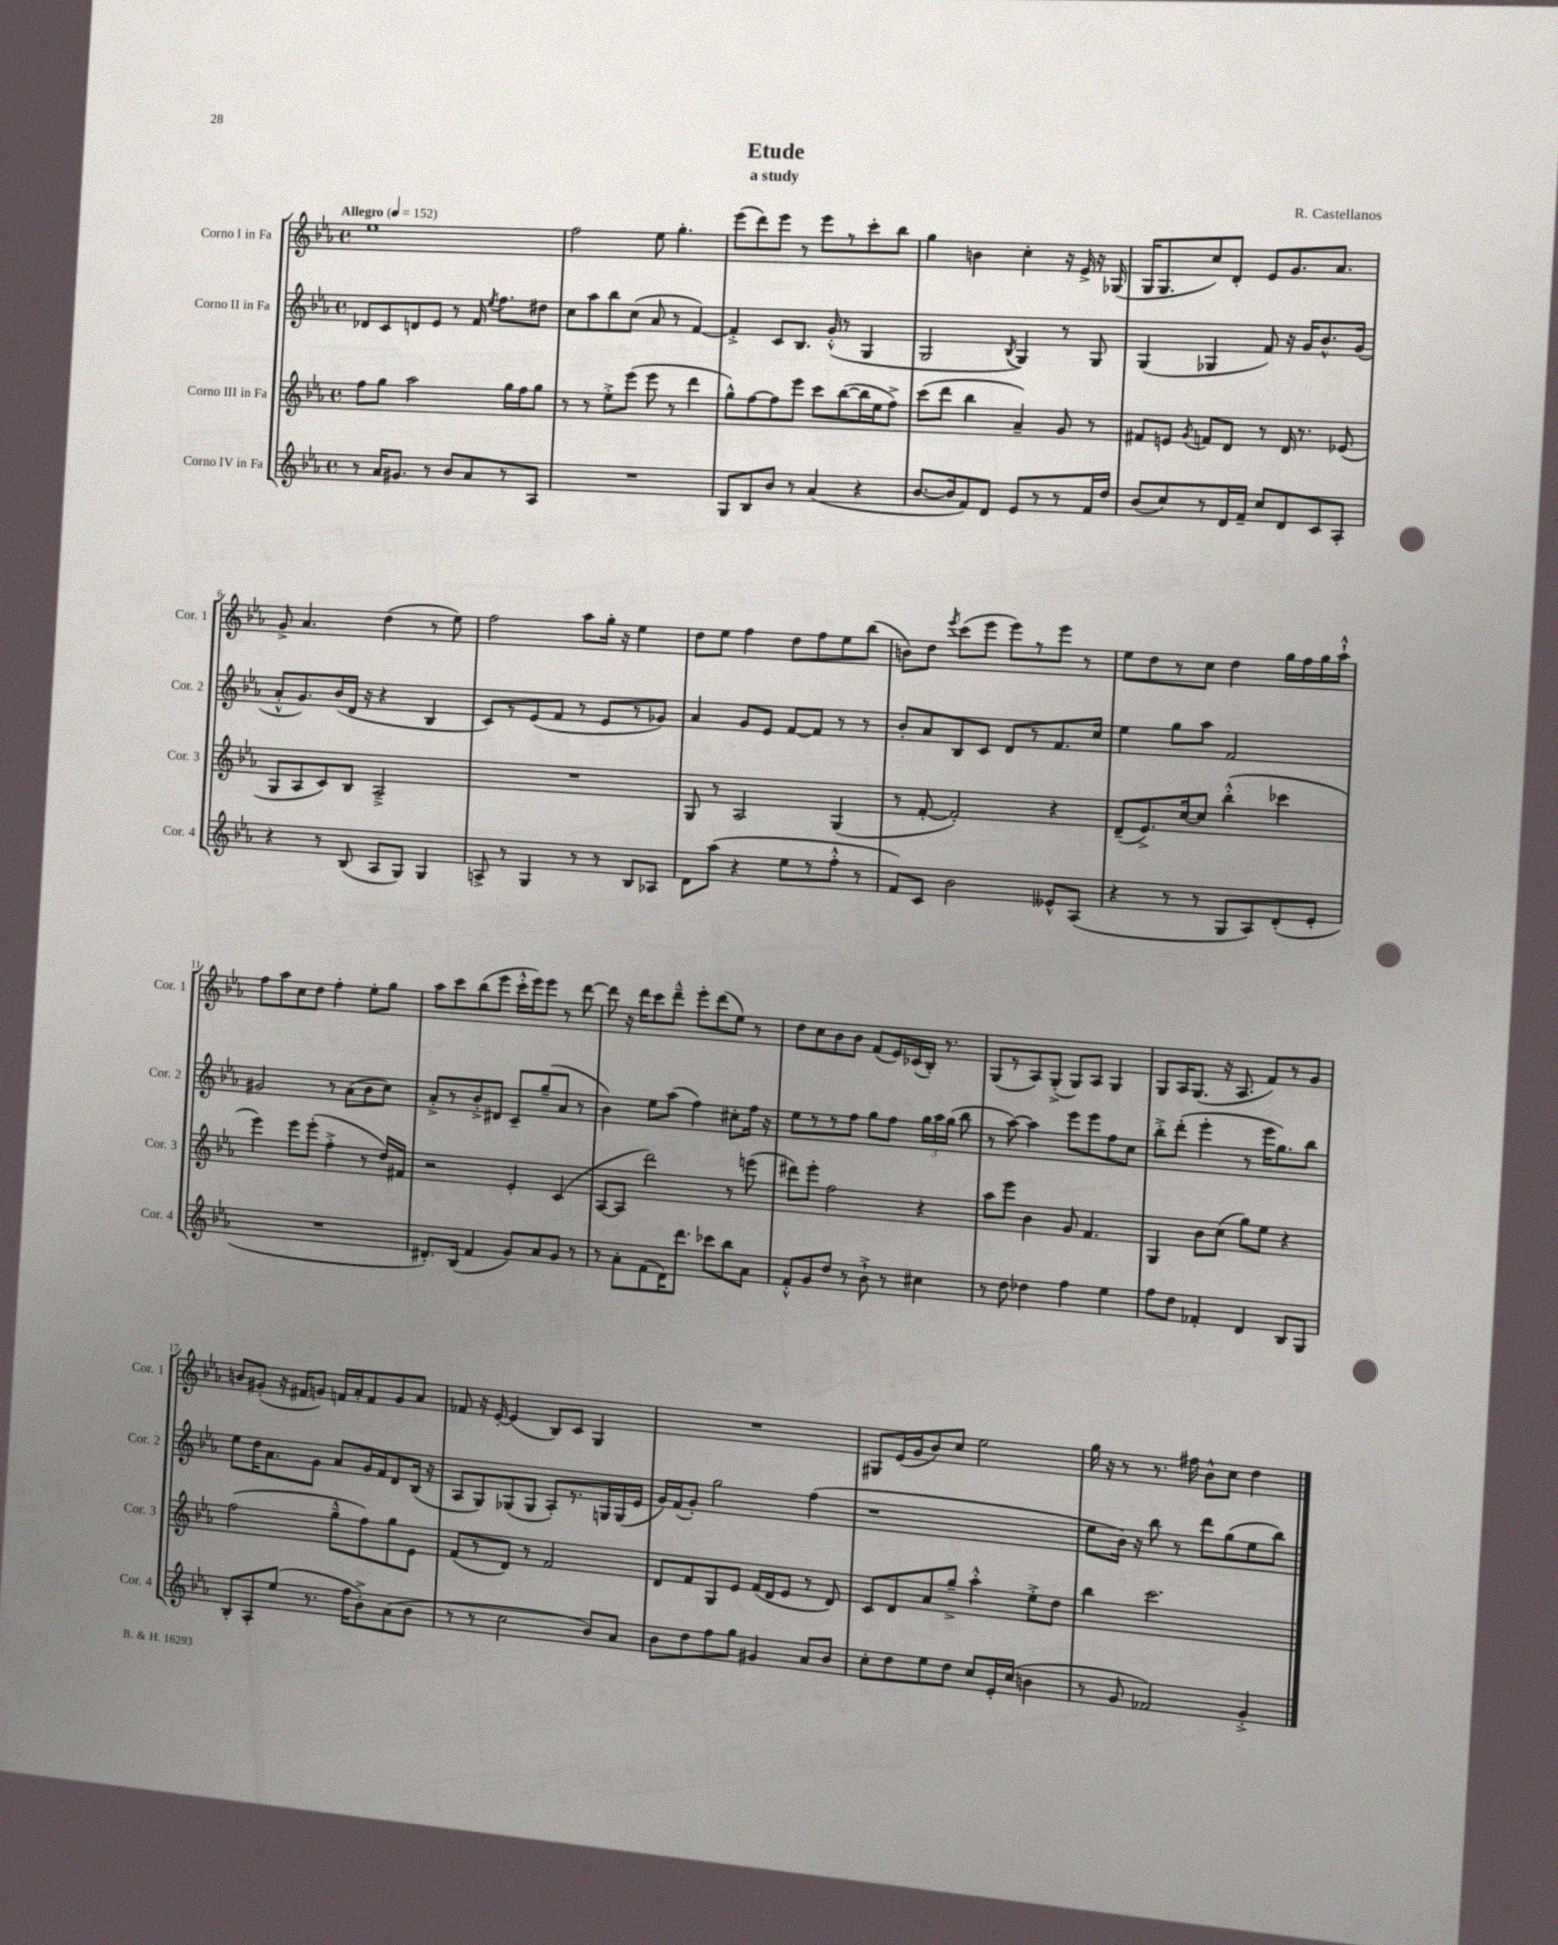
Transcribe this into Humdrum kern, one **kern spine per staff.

**kern	**kern	**kern	**kern
*staff4	*staff3	*staff2	*staff1
*clefG2	*clefG2	*clefG2	*clefG2
*k[b-e-a-]	*k[b-e-a-]	*k[b-e-a-]	*k[b-e-a-]
*M4/4	*M4/4	*M4/4	*M4/4
*met(c)	*met(c)	*met(c)	*met(c)
*MM152	*MM152	*MM152	*MM152
8r	8ff	8d-	1ee-
16a-	8gg	8c	.
8.g#	.	.	.
.	2aa-	8d	.
8r	.	8e-	.
8b-	.	8r	.
8a-	.	16f	.
.	.	8qee-	.
.	.	8.ff	.
8r	16gg	.	.
.	16ff	.	.
8A-	8gg	8dd#	.
=	=	=	=
1r	8r	8cc	2ff
.	8r	8aa-	.
.	8ee-'^	8bb-	.
.	(8eee-	(8cc	.
.	8eee-	8a-	8ee-
.	8r	8r	4.gg'
.	4ddd	[4f)	.
=	=	=	=
8G	8gg^^)	4f'^]	(8eee-
8B-	[8ff	.	8ddd)
8b-	8ff]	8c	8eee-
8r	8eee-	8.B-	8r
(4a-	8ccc	.	8eee-
.	.	(16g'^^	.
.	([8bb-	8r	8r
4r	16bb-]	4G	8ccc'
.	16ee-	.	.
.	8ff^)	.	8bb-
=	=	=	=
[8.b-	(8ccc	2G	4gg
.	8ddd	.	.
16b-]	.	.	.
8f)	4bb-	.	4b
8d	.	.	.
.	.	8qB-	.
8e-	4a-~)	4G)	4cc'
8r	.	.	.
8r	8g	8r	16r
.	.	.	16e-^
16f	8r	8G	16r
16dd	.	.	(16G-
=	=	=	=
(8b-	8f#	(4G	16G
.	.	.	8.G
8cc)	8e	.	.
.	8qg	.	.
8r	8f	4G-	8cc)
16d	8d	.	8d'
16f~	.	.	.
8cc	8r	8f)	8e-
8d	16d	16r	8.g
.	8.r	16g	.
8c	.	8.b-^^	.
.	.	.	8.a-
8A-'	(8e-	.	.
.	.	(16g	.
=	=	=	=
4r	8G	8a-'^^	8g^
.	8A-	8.g)	4.a-
8r	8c)	.	.
.	.	(16b-	.
(8B-	8B-	16d	.
.	.	16r	.
8A-	2A-~^	4r	(4dd
8G)	.	.	.
4G	.	4B-	8r
.	.	.	8ee-)
=	=	=	=
8A^	1r	8c)	2ff
8r	.	8r	.
4G	.	(8e-	.
.	.	8f	.
8r	.	8r	8aa-
8r	.	8e-	16gg'
.	.	.	16r
8B-	.	8r	4ee-
8A-	.	8g-)	.
=	=	=	=
8d	8G	4a-	8dd
(8aa-	8r	.	8ee-
4r	2A-	8g	4ff
.	.	8e-	.
8ee-	.	[8f	8dd
8r	.	8f]	8ff
8ff'^^	(4G	8r	8ee-
8r	.	8r	(8bb-
=	=	=	=
8f)	8r	8b-'	8b)
8c	[8f'	8a-	8dd
.	.	.	8qeee-
2b-	2f'])	8B-	(8ccc
.	.	8c	8eee-
.	.	8d	8eee-)
.	.	8r	8r
8e--^^	4r	8.f	8eee-
(8A-	.	.	8r
.	.	16cc	.
=	=	=	=
4r	(8d~	4ee-	8ee-
.	8.e-^)	.	8dd
8r	.	8gg	8r
.	[16cc	.	.
8r	8cc]	8aa-	8cc
8G	(4bb-'^^	2f	4dd
8A-)	.	.	.
(8d'	4ccc-	.	16gg
.	.	.	16ff
8e-'	.	.	16gg
.	.	.	16aa-`^^
=	=	=	=
1r	4eee-)	2g#	8ff
.	.	.	8aa-
.	8eee-	.	8cc
.	(8eee-'	.	8dd
.	4ff'^	8r	4ff'
.	.	(8a-	.
.	8r	8b-	8ee-'
.	16dd)	8cc)	8gg
.	16f#	.	.
=	=	=	=
8.d#')	2r	8a-'^	8aa-
.	.	8r	8ccc
(16B-	.	.	.
4f	.	8b-'^	(8bb-
.	.	8d#	8eee-
8g)	4e-'	8c~	16ccc'^^
.	.	.	16eee-)
8a-	.	(8gg~	8eee-
8g	(4c	8a-	8r
8r	.	8r	[8ddd
=	=	=	=
8r	[8A-	4b-)	8ddd]
8a-'	8A-]	.	16r
.	.	.	16ddd
(8f	2ddd)	8ee-	8ccc
16d)	.	(8aa-	8ddd~^^
8.ddd	.	.	.
.	.	4ff)	8eee-'
8ccc-	.	.	(8ddd
8bb-	8r	8cc#'	8ee-)
8a-	(8eee	16ff	8r
.	.	16r	.
=	=	=	=
8f'^^	8ddd#)	8ee-	8dd
8g	8eee-'	8r	8cc
8dd	2ff	8r	8b-
8r	.	8ff	8b-
8b-`^	.	8gg	(8f
8r	.	8ff	16e-)
.	.	.	(16c-
4cc#	4r	24gg	16B-')
.	.	24aa-	.
.	.	.	8.r
.	.	(24gg	.
.	.	8bb-	.
=	=	=	=
8r	8aa-	8r	(8G
8dd	8eee-	[8aa-)	8r
4dd-	4b-	4aa-]	8A-)
.	.	.	(8G'^
4ff	8g	8eee-	8G)
.	4.f	8eee-	8A-
4ee-	.	8ff	4G
.	.	8cc	.
=	=	=	=
8ff	4G	8bb-'^	8G
8dd	.	(8ddd'	16A-
.	.	.	(8.G
4f-'	8b-	4eee-'	.
.	(8cc	.	16r
.	.	.	8.A-
4d	8gg)	8r	.
.	8ee-	16eee-	8f)
.	.	8.gg)	.
8B-	4r	.	8r
8G	.	8bb-	8g
=	=	=	=
8B-'	(2ff	8ee-	8b
8A-'	.	16dd	(8g#'
.	.	8.a-	.
(8ee-	.	.	16r
.	.	.	16f#
8.r	.	8g	8g)
.	8gg~^^	8a-	16f
16ff	.	.	16a-'
8b-'^)	8ff)	16g	8f
.	.	16f	.
(8a-	8gg	8d	8g
8b-	8e-	(16B-	8a-
.	.	16r	.
=	=	=	=
8r	(8f	8A-	8f-
8r	8r	8G)	16r
.	.	.	[16e-'
2cc	8d)	(8G-	(4e-]
.	8r	8G-	.
.	2f	8A-')	8B-)
.	.	8.r	8c
8b-)	.	.	4G
.	.	16G	.
8a-	.	(16G	.
.	.	16e-	.
=	=	=	=
8b-	8d	16g)	1r
.	.	(16f	.
8dd	8f	8g')	.
8ff	8G	2gg	.
8gg	8e-	.	.
4g#	(16f	.	.
.	16d	.	.
.	8e-	.	.
8a-	8r	(4ff	.
8b-	8d)	.	.
=	=	=	=
8cc'	8c	1r	8G#
8dd	8d	.	(16e-
.	.	.	16g
8ee-	8a-	.	8b-)
8dd	8gg~^	.	8cc
8cc	4aa-'^^	.	2ee-
16e-'	.	.	.
(16cc	.	.	.
4b	8ee-'^	.	.
.	8dd	.	.
=	=	=	=
8r	4bb-	8ee-	16gg
.	.	.	16r
8g	.	16b-)	8r
.	.	16r	.
2f-)	2.ccc	8bb-	8.r
.	.	8r	.
.	.	.	16ff#
.	.	8ddd	8b-^^
.	.	(8gg	8cc
4g'^	.	8ee-	4dd
.	.	8bb-)	.
==	==	==	==
*-	*-	*-	*-
